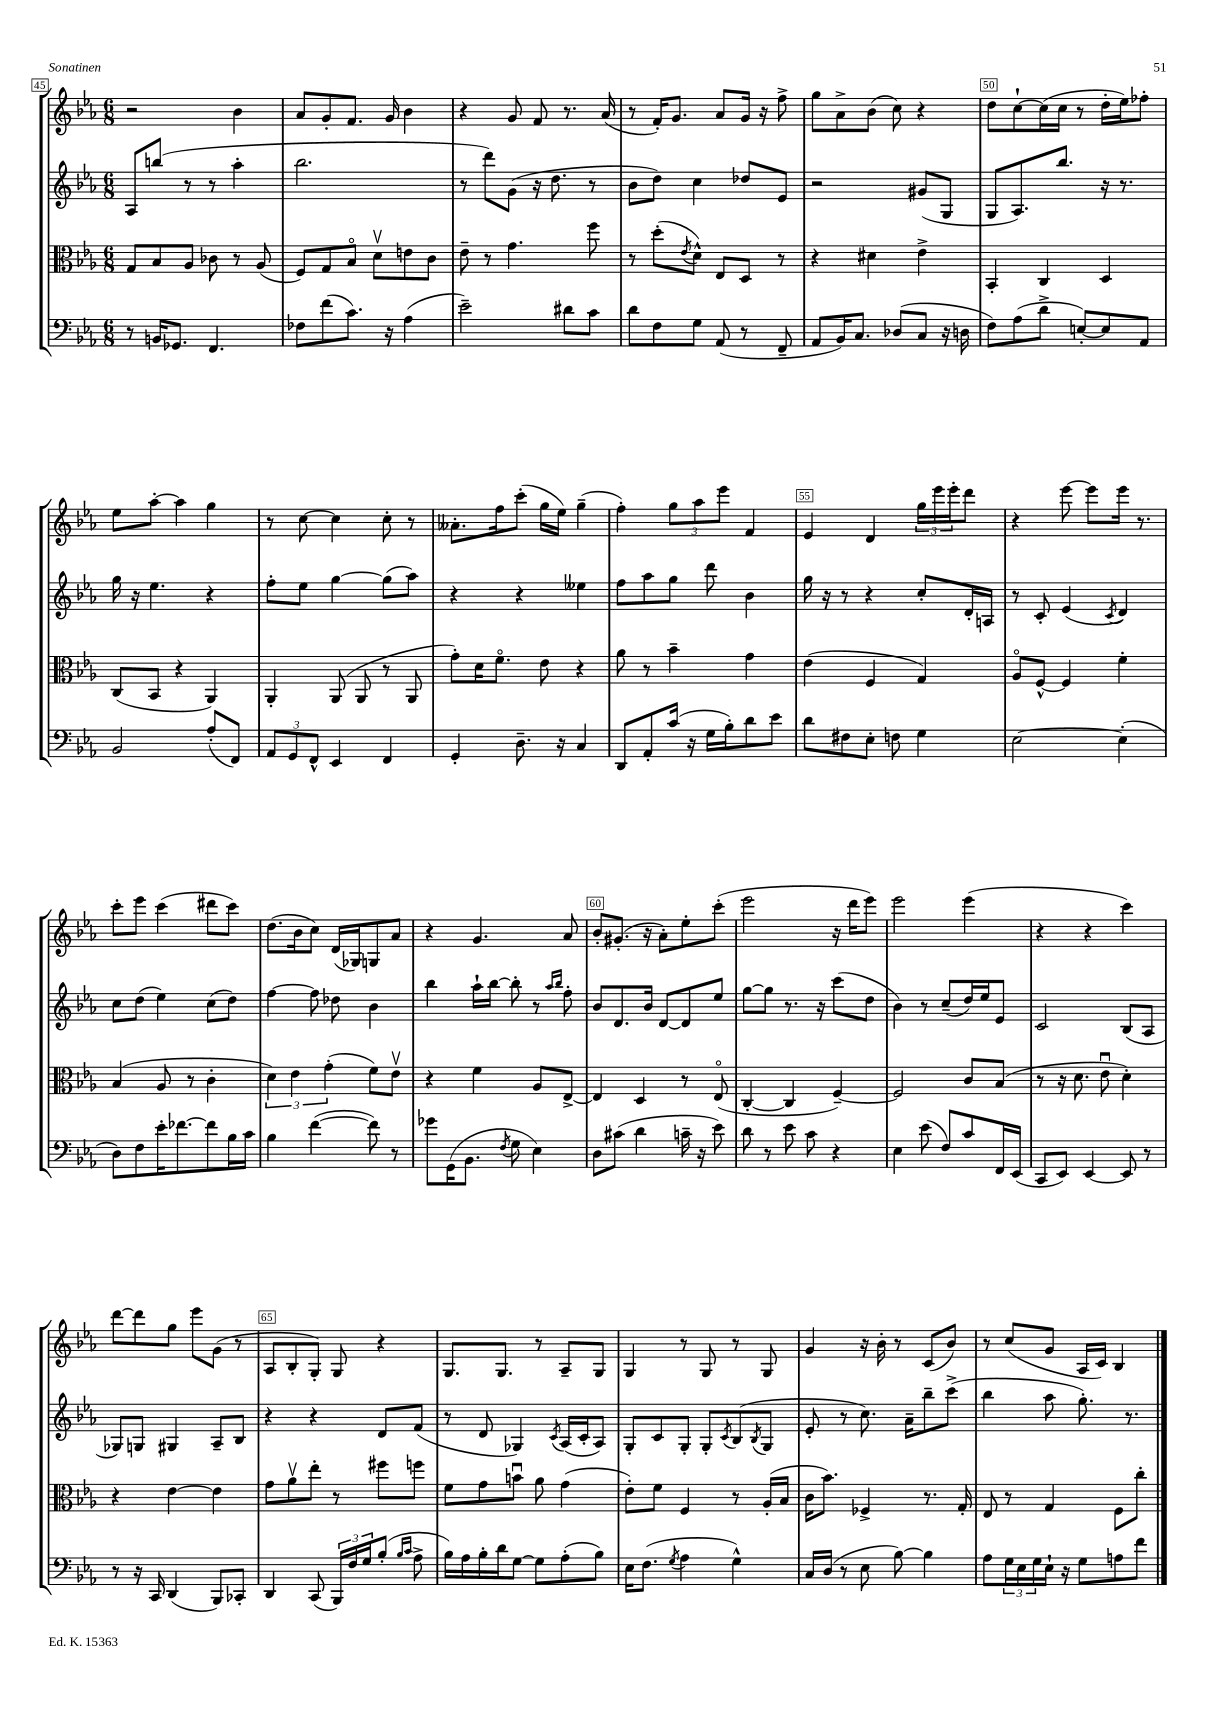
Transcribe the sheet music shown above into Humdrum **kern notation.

**kern	**kern	**kern	**kern
*staff4	*staff3	*staff2	*staff1
*clefF4	*clefC3	*clefG2	*clefG2
*k[b-e-a-]	*k[b-e-a-]	*k[b-e-a-]	*k[b-e-a-]
*M6/8	*M6/8	*M6/8	*M6/8
8r	8G	8A-	2r
16BB	8B-	(8bb	.
8.GG-	.	.	.
.	8A-	8r	.
4.FF	8c-	8r	.
.	8r	4aa-'	4b-
.	(8A-	.	.
=	=	=	=
8F-	8F)	2.bb-	8a-
(8f	8G	.	8g'
8.c)	8B-o	.	8.f
.	8dv	.	.
16r	.	.	16g
(4A-	8e	.	4b-
.	8c	.	.
=	=	=	=
2e-~)	8e-~	8r	4r
.	8r	8ddd)	.
.	4.g	(8g	8g
.	.	16r	8f
.	.	8.dd	.
8d#	.	.	8.r
8c	8ff	8r	.
.	.	.	(16a-
=	=	=	=
8d	8r	8b-	8r
8F	(8dd'	8dd)	16f')
.	.	.	8.g
.	8qe-	.	.
8G	8d^^)	4cc	.
(8AA-	8E-	.	8a-
8r	8D	8dd-	16g
.	.	.	16r
8FF~	8r	8e-	8ff^
=	=	=	=
8AA-	4r	2r	8gg
16BB-)	.	.	8a-^
8.C	.	.	.
.	4d#	.	(8b-
(8D-	.	.	8cc)
8C	4e-^	(8g#	4r
16r	.	8G	.
16D	.	.	.
=	=	=	=
8F)	4BB-'	8G	8dd
(8A-	.	8.A-)	[8cc`
8d^	4C	.	(16cc]
.	.	8.bb-	16cc
[8E')	.	.	8r
8E]	4D	16r	16dd'
.	.	8.r	16ee-)
8AA-	.	.	8ff-'
=	=	=	=
2BB-	(8C	16gg	8ee-
.	.	16r	.
.	8BB-	4.ee-	[8aa-'
.	4r	.	4aa-]
(8A-'	4AA-)	4r	4gg
8FF)	.	.	.
=	=	=	=
12AA-	4AA-'	8ff'	8r
12GG	.	.	.
.	.	8ee-	[8cc
12FF^^	.	.	.
4EE-	(8AA-	[4gg	4cc]
.	8AA-	.	.
4FF	8r	(8gg]	8cc'
.	8AA-	8aa-)	8r
=	=	=	=
4GG'	8g')	4r	8.a--'
.	16d	.	.
.	8.fo	.	16ff
8.D~	.	4r	(8ccc'
.	8e-	.	16gg
16r	.	.	16ee-)
4C	4r	4ee--	(4gg~
=	=	=	=
8DD	8a-	8ff	4ff')
8AA-'	8r	8aa-	.
(16c	4b-~	8gg	12gg
16r	.	.	.
.	.	.	12aa-
16G	.	8ddd	.
.	.	.	12eee-
16B-')	.	.	.
8d	4g	4b-	4f
8e-	.	.	.
=	=	=	=
8d	(4e-	16gg	4e-
.	.	16r	.
8F#	.	8r	.
8E-'	4F	4r	4d
8F	.	.	.
4G	4G)	8cc'	24gg
.	.	.	24eee-
.	.	.	24eee-'
.	.	16d'	8ddd
.	.	16A	.
=	=	=	=
[2E-	8A-o	8r	4r
.	[8F^^	8c'	.
.	4F]	(4e-	[8eee-
.	.	.	8eee-]
.	.	8qc	.
(4E-']	4f'	4d)	16eee-
.	.	.	8.r
=	=	=	=
8D)	(4B-	8cc	8ccc'
8F	.	(8dd	8eee-
16e-'	8A-	4ee-)	(4ccc
[8.f-	.	.	.
.	8r	.	.
8f-]	4c'	(8cc	8ddd#
16B-	.	8dd)	8ccc)
16c	.	.	.
=	=	=	=
4B-	6d)	[4ff	(8.dd
.	6e-	.	.
.	.	.	16b-
([4f	.	8ff]	8cc)
.	(6g'	.	.
.	.	8dd-	(16d
.	.	.	16G-)
8f])	8f)	4b-	8G
8r	8e-v	.	8a-
=	=	=	=
8g-	4r	4bb-	4r
(16GG	.	.	.
8.BB-	.	.	.
.	4f	16aa-`	4.g
.	.	[16bb-	.
8qF	.	.	.
8G	.	8bb-']	.
4E-)	8A-	8r	.
.	.	16qqaa-	.
.	.	16qqbb-	.
.	[8E-^	8ff'	8a-
=	=	=	=
8D	4E-]	8b-	8b-'
(8c#	.	8.d	(8.g#'
4d	4D	.	.
.	.	16b-	16r
.	.	[8d	8a-')
16c~	8r	8d]	8ee-'
16r	.	.	.
8e-)	(8E-o	8ee-	(8ccc'
=	=	=	=
8d	[4C'	[8gg	2eee-
8r	.	8gg]	.
8e-	4C]	8.r	.
8c	.	.	.
.	.	16r	.
4r	[4F~)	(8ccc	16r
.	.	.	16ddd
.	.	8dd	8eee-)
=	=	=	=
4E-	2F]	4b-)	2eee-
(8e-	.	8r	.
8F)	.	(8cc~	.
8c	8c	16dd)	(4eee-
.	.	16ee-	.
16FF	(8B-	8e-	.
(16EE-	.	.	.
=	=	=	=
8CC	8r	2c	4r
8EE-)	16r	.	.
.	8.d	.	.
[4EE-	.	.	4r
.	8e-u	.	.
8EE-]	4d')	(8B-	4ccc)
8r	.	8A-	.
=	=	=	=
8r	4r	8G-)	[8ddd
16r	.	8G	8ddd]
16CC	.	.	.
(4DD	[4e-	4G#	8gg
.	.	.	8eee-
8BBB-)	4e-]	8A-~	(8g
8CC-'	.	8B-	8r
=	=	=	=
4DD	8g	4r	8A-
.	8a-v	.	8B-'
(8CC	8ee-'	4r	8G')
24BBB-)	8r	.	8G
24F	.	.	.
24G	.	.	.
(8B-'	8ff#	8d	4r
16qqB-	.	.	.
16qqc	.	.	.
8A-^	8ff	(8f	.
=	=	=	=
16B-)	8f	8r	8.G
16A-	.	.	.
16B-'	8g	8d	.
16d	.	.	8.G
[8G	8bu	4G-)	.
8G]	8a-	.	8r
.	.	8qc	.
(8A-'	(4g	(16A-	8A-~
.	.	16c'	.
8B-)	.	8A-)	8G
=	=	=	=
16E-	8e-')	8G'	4G
(8.F	.	.	.
.	8f	8c	.
8qG	.	.	.
4A-	4F	8G'	8r
.	.	8G'	8G
.	.	8qc	.
4G^^)	8r	(8B-	8r
.	.	8qB-	.
.	(16A-'	8G	8G
.	16B-	.	.
=	=	=	=
16C	16c	8e-'	4g
(16D	8.b-)	.	.
8r	.	8r	.
8E-	4F-^	8.cc)	16r
.	.	.	16b-'
[8B-)	.	.	8r
.	.	16a-~	.
4B-]	8.r	8bb-~	(8c
.	.	(8ccc^	8b-)
.	16G'	.	.
=	=	=	=
8A-	8E-	4bb-	8r
24G	8r	.	(8cc
24E-	.	.	.
24G	.	.	.
16E-`	4G	8aa-	8g
16r	.	.	.
8G	.	8.gg')	16A-
.	.	.	16c)
8A	8F	.	4B-
.	.	8.r	.
8f	8cc'	.	.
==	==	==	==
*-	*-	*-	*-
